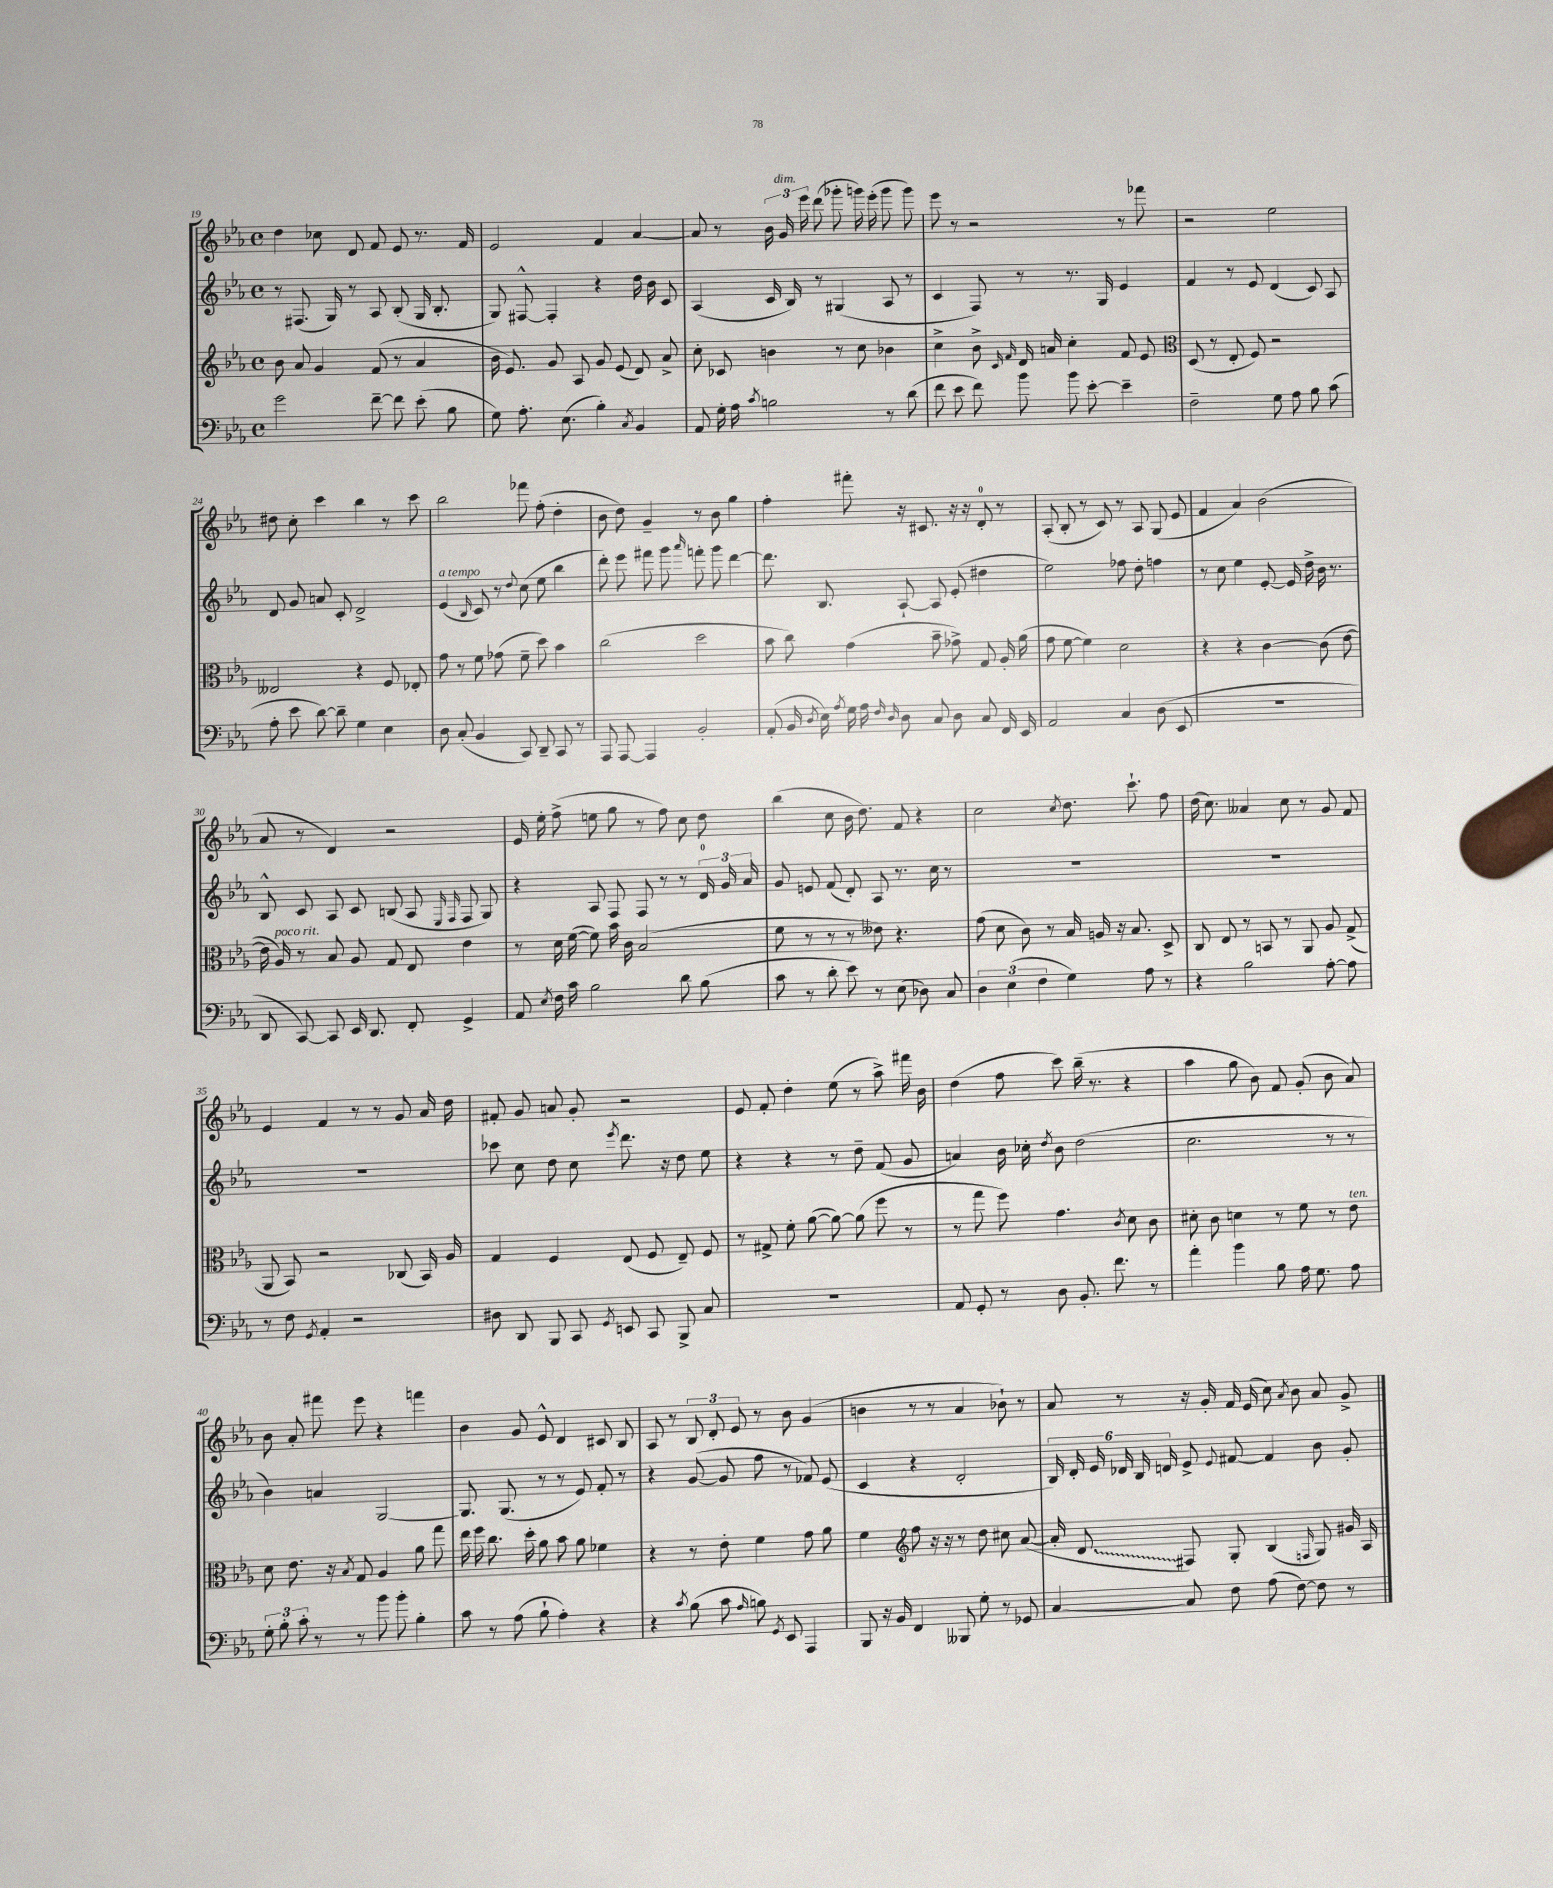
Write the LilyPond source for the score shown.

<<
\new StaffGroup <<
\new Staff = "s0" {
    \clef treble \key ees \major \defaultTimeSignature \time 4/4
    \autoBeamOff d''4 ces''8 d'8 f'8 ees'8 r8. f'16 |
    ees'2 f'4 aes'4~ |
    aes'8 r8 \tuplet 3/2 { bes'16 g'16^\markup { \italic "dim." } ees'''16 } d'''8( ges'''8-. g'''16) ees'''16-.( g'''8 g'''8) |
    ees'''8 r8 r2 r8 fes'''8 |
    r2 ees''2 |
    dis''8 c''8-. c'''4 bes''4 r8 c'''8 |
    bes''2 fes'''8 f''8-.( d''4-. |
    bes'8 d''8) g'4-- r8 bes'8 g''4 |
    f''4-. fis'''8-. r16 cis'8. r16 r16 d'8-0-. r8 |
    aes8-.( bes8-. r8 c'8) r8 aes8 g8( ees'8 |
    f'4 aes'4) bes'2( |
    aes'8 r8 d'4) r2 |
    ees'16 ees''16-. f''8->( e''8 g''8 r8 f''8) c''8 d''8 |
    bes''4( c''8 bes'16 d''8.) f'8 r4 |
    c''2 \acciaccatura { c''8 } d''8. c'''8.-! f''8 |
    d''16( c''8.) aeses'4 c''8 r8 g'8 f'8 |
    ees'4 f'4 r8 r8 g'8 aes'16 d''16 |
    fis'8-. g'8 a'8 g'8-. r2 |
    ees'8 f'8-. d''4-. ees''8( r8 aes''8->) fis'''16 bes'16 |
    d''4( f''8 c'''8) bes''16--( r8. r4 |
    aes''4 g''8 bes'8) f'8 g'8-.( bes'8 aes'8) |
    bes'8 aes'8-. fis'''8 ees'''8 r4 f'''4 |
    bes'4 g'8 ees'8-^ d'4 cis'8 bes8 |
    aes8 r8 \tuplet 3/2 { bes8 d'8-. ees'8 } r8 bes'8 g'4( |
    b'4 r8 r8 aes'4 bes'8-!) r8 |
    aes'8 r8 r16 g'16-. f'16 ees'16( c''8) \acciaccatura { aes'8 } bes'8 aes'8 g'8-> \bar "|." |
}
\new Staff = "s1" {
    \clef treble \key ees \major \defaultTimeSignature \time 4/4
    \autoBeamOff r8 fis8.( g16) r8 aes8 bes8-.( g16 bes8.-. |
    g8) fis8~-^ fis4-. r4 d''16 bes'16 c'8 |
    aes4( c'16 bes16) r8 gis4( aes8 r8 |
    c'4 f8) r8 r8. g16 ees'4 |
    f'4 r8 ees'8 d'4( c'8) aes8 |
    d'8 g'8 a'8 c'8-. d'2-> |
    ees'4^\markup { \italic "a tempo" }( \grace { bes16 } c'8) r8 \appoggiatura { d''8 } c''8( ees''8 bes''4 |
    d'''8-.) ees'''8 fis'''8 g'''8 \grace { aes'''16 } f'''8-. g'''8 d'''4~ |
    d'''8. bes8. aes8~-! aes8 ees'8-.( dis''4 |
    ees''2) fes''8 d''8-. f''4 |
    r8 c''8 ees''4 ees'8~-. ees'16 d''16-> bes'16 r8. |
    bes8-^ c'8 aes8 c'8 b8( aes8 \grace { ees16 f16 } f8 g8) |
    r4 aes8 f8 f8 r8 r8 \tuplet 3/2 { d'16-0 g'16 aes'16 } |
    g'8 e'8 f'8( d'8-.) aes8 r8. c''16 r8 |
    R1 |
    R1 |
    R1 |
    ces'''8 c''8 d''8 c''8 \acciaccatura { ees'''8 } d'''8. r16 d''8 ees''8 |
    r4 r4 r8 d''8-- f'8( g'8 |
    a'4) bes'16 ces''16-. \acciaccatura { d''8 } bes'8 d''2( |
    c''2. r8 r8 |
    bes'4) a'4 g2~ |
    g8. g8.( r8 r8 ees'8) f'8-. r8 |
    r4 g'8~( g'8 f''8 r8 fes'8) ees'8( |
    c'4 r4 d'2-. |
    \tuplet 6/4 { bes16) d'16-. ees'16 des'16 bes16 d'16 } ees'8-> \appoggiatura { ees'8 } fis'8~ fis'4 bes'8 g'8-. \bar "|." |
}
\new Staff = "s2" {
    \clef treble \key ees \major \defaultTimeSignature \time 4/4
    \autoBeamOff bes'8 aes'8 g'4 f'8( r8 aes'4 |
    bes'16 ees'8.) g'8 aes8 g'8 ees'8( d'8) aes'8-> |
    c''8-. ces'8 b'4 r8 c''8 bes'4 |
    c''4-> bes'8-> \grace { c'16 f'16 } d'16 a'16 c''4-. f'8 ees'8 |
    \clef alto d8( r8 ees8-. f8) r2 |
    eeses2 r4 f8 ees8-. |
    g'8 r8 f'8 ges'8( f'8-- d''8) bes'4 |
    c''2( d''2 |
    bes'8 c''8) g'4( bes'8-- ges'8->) g8 aes16-. aes'16( |
    g'8 f'8~ f'4) d'2 |
    r4 r4 c'4~ c'8( ees'8~ |
    ees'16 aes16^\markup { \italic "poco rit." }) r8 bes8 aes8 g8 ees8 ees'4 |
    r8 d'16 f'16~( f'8) bes'16 c'16 bes2( |
    f'8 r8 r8 r8 eeses'8) r4. |
    g'8( d'8 c'8) r8 bes16 a16 r16 bes8. d8-> |
    c8 ees8 r8 b,8 r8 aes,8 aes8 g8->( |
    aes,8 bes,8) r2 ces8( bes,16) aes16 |
    g4 f4 ees8( f8 ees8--) f8 |
    r8 gis8-> f'8-. aes'8~( aes'8~) aes'8( f''8 r8 |
    r8 g''8 f''8) g'4. \acciaccatura { c'8 } d'8 c'8 |
    dis'8-. c'8 d'4 r8 f'8 r8 ees'8^\markup { \italic "ten." } |
    d'8 ees'8. r16 \acciaccatura { bes8 } g8 aes4 aes'8 g''8 |
    ees''16 f''16 c''8. d''16-. aes'8 bes'8 aes'8 fes'4 |
    r4 r8 ees'8-. f'4 g'8 aes'8 |
    f'4 \clef treble f''8 r16 r16 r8 d''8 cis''8 aes'8~( |
    aes'16-. \once \override Glissando.style = #'zigzag d'8.\glissando fis8) g8-. bes4( \grace { f16 } g8) gis'16 aes16 \bar "|." |
}
\new Staff = "s3" {
    \clef bass \key ees \major \defaultTimeSignature \time 4/4
    \autoBeamOff g'2 f'8~-- f'8 ees'8-.( bes8 |
    g8) aes8.-. ees8.( bes4-.) \acciaccatura { c8 } bes,4 |
    aes,8 g16-. aes16 \acciaccatura { c'8 } b2 r8 d'8( |
    f'8 ees'8 f'8) bes'8 bes'8 ees'8~-. ees'4-- |
    f2-- g8 aes8 bes8 c'8( |
    aes8-. ees'8 d'8~) d'8-- g4 ees4 |
    d8 c8-.( bes,4 c,8) d,8-- c,8 r8 |
    aes,,8 aes,,8~ aes,,4 bes,2-. |
    aes,8-.( bes,16 \acciaccatura { d8 } ees16) \acciaccatura { aes8 } g16 aes16 \grace { f16 d16 } d8 c8 d8 c8 f,16 ees,16 |
    aes,2 c4 d8( ees,8 |
    R1 |
    d,8 c,8~) c,8 ees,16 d,8. f,8-. g,4-> |
    aes,8 \acciaccatura { ees8 } f16 c'16 bes2 d'8 bes8( |
    c'8 r8 d'8-. ees'8) r8 ees8( des8) c8 |
    \tuplet 3/2 { d4 ees4( f4 } g4) aes8 r8 |
    r4 bes2 aes8~-. aes8 |
    r8 f8 \acciaccatura { g,8 } aes,4-. r2 |
    dis8 d,8 bes,,8 c,8 \acciaccatura { g,8 } e,8 c,8 bes,,8-> c8 |
    R1 |
    aes,8 g,8-. r8 d8 bes,8.-. f'8. r8 |
    aes'4-. bes'4 bes8 aes16 g8. aes8 |
    \tuplet 3/2 { g8-. bes8-. c'8-. } r8 r8 bes'8 bes'8-. bes4-. |
    c'8 r8 aes8( bes8-! aes4-.) r4 |
    r4 \acciaccatura { c'8 } bes8( c'8 \grace { aes16 } b8) \acciaccatura { g,8 } ees,8 aes,,4 |
    bes,,8 r16 bes,16 f,4 beses,,8 g8-. r8 ges,8 |
    c4~ c8 f8 aes8( f8~) f8 r8 \bar "|." |
}
>>
>>
\layout { \context { \Score currentBarNumber = #19 } }
